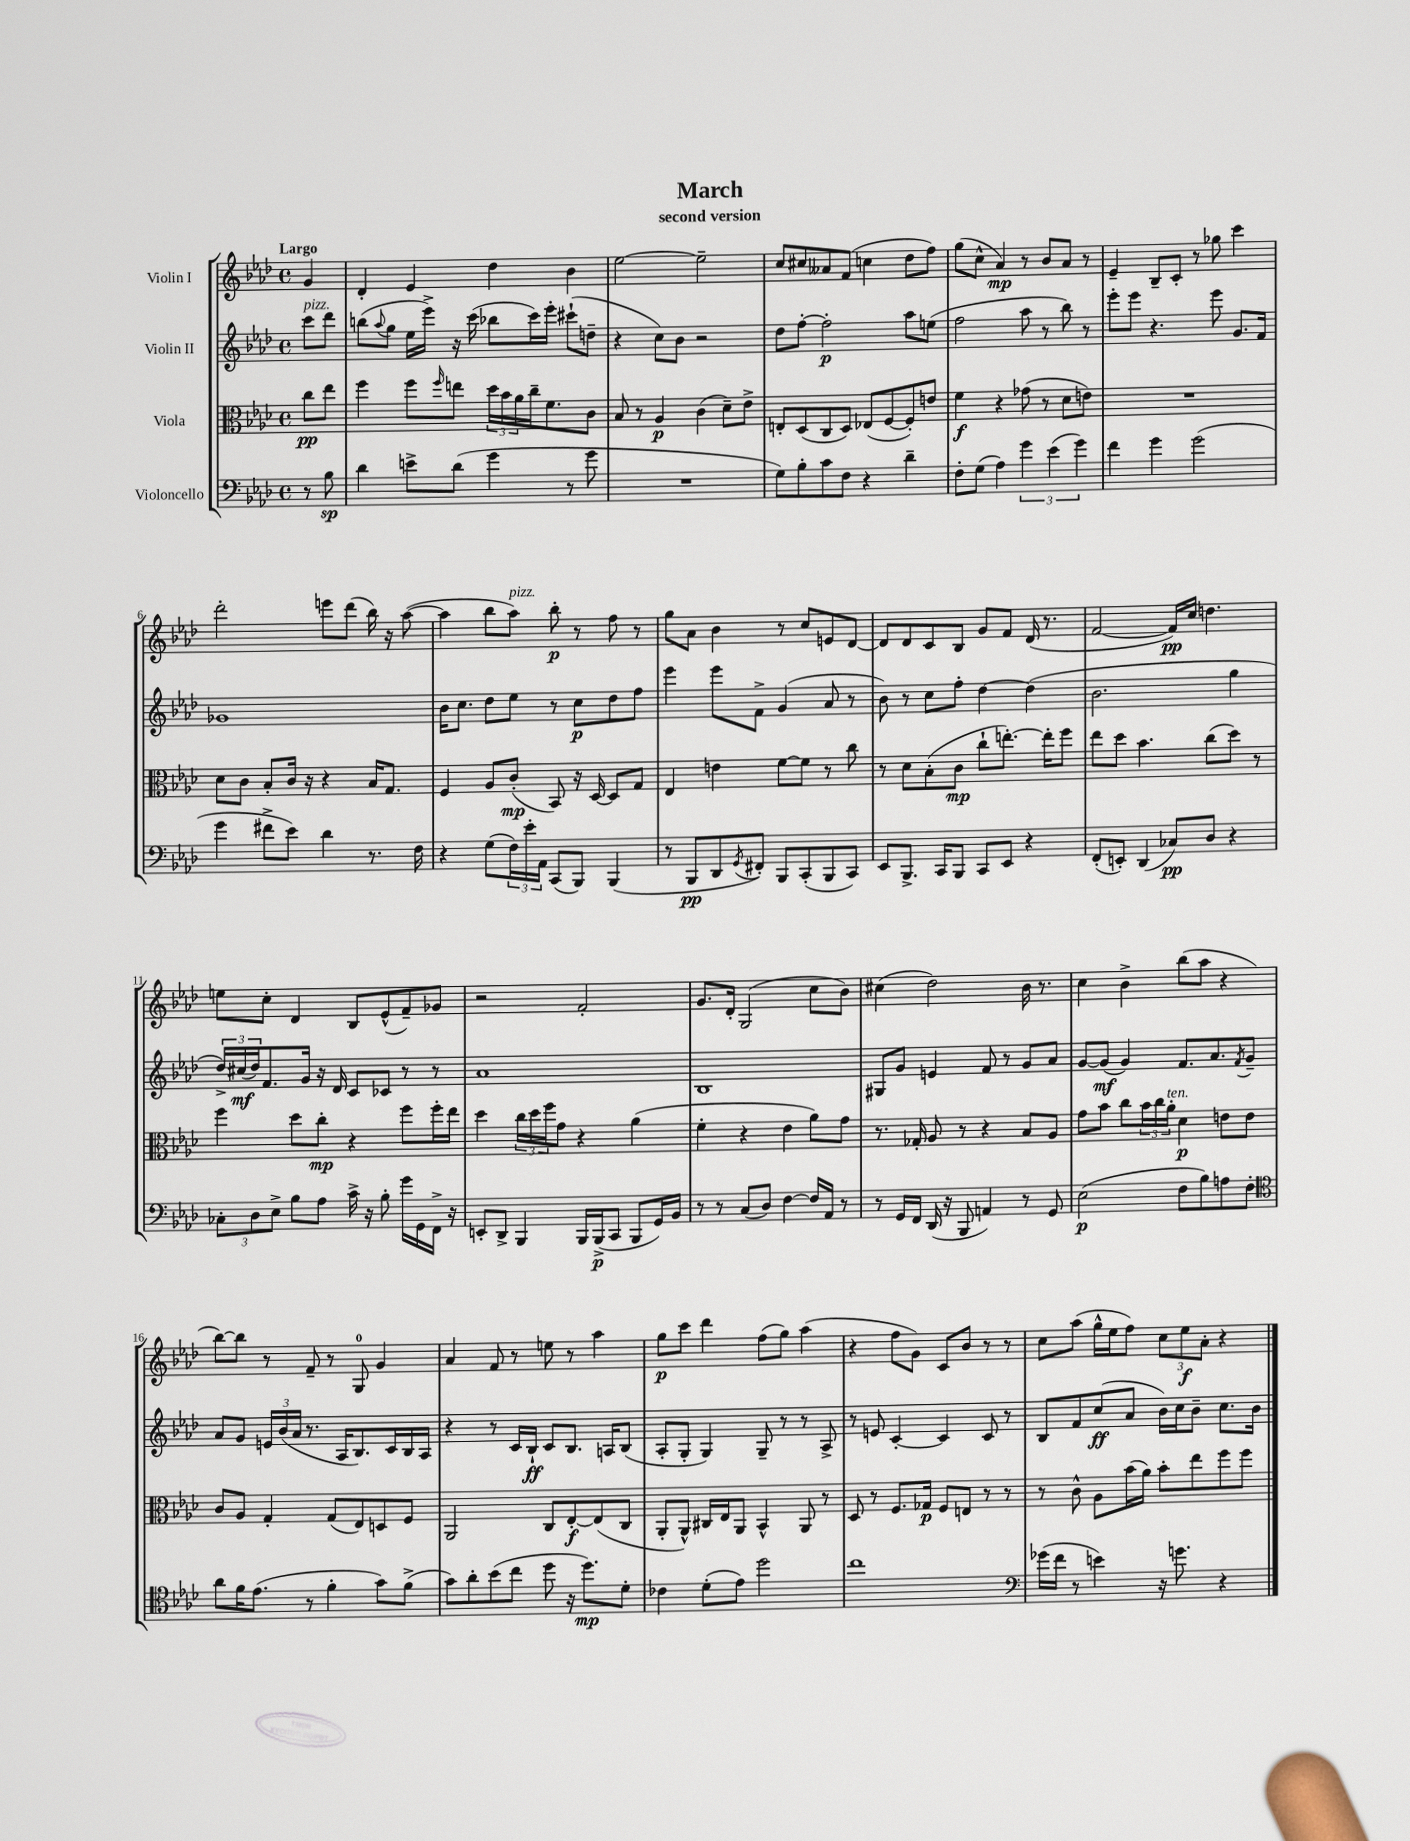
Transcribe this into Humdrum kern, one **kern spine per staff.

**kern	**dynam	**kern	**dynam	**kern	**dynam	**kern	**dynam
*part4	*part4	*part3	*part3	*part2	*part2	*part1	*part1
*staff4	*staff4	*staff3	*staff3	*staff2	*staff2	*staff1	*staff1
*I"Violoncello	*	*I"Viola	*	*I"Violin II	*	*I"Violin I	*
*clefF4	*	*clefC3	*	*clefG2	*	*clefG2	*
*k[b-e-a-d-]	*	*k[b-e-a-d-]	*	*k[b-e-a-d-]	*	*k[b-e-a-d-]	*
*M4/4	*	*M4/4	*	*M4/4	*	*M4/4	*
*met(c)	*	*met(c)	*	*met(c)	*	*met(c)	*
=	=	=	=	=	=	=	=
!	!	!	!	!	!	!LO:TX:a:B:t=Largo	!
!	!	!	!	!LO:TX:a:i:t=pizz.	!	!	!
8r	.	8cc\L	pp	8ccc\L	.	4g/	.
8B-\	sp	8ee-\J	.	8ddd-\J	.	.	.
=1	=1	=1	=1	=1	=1	=1	=1
4d-\	.	4ff\	.	(8bbn\L	.	4d-'/	.
.	.	.	.	8qqaa-/	.	.	.
.	.	.	.	8gg\J	.	.	.
8en^\L	.	8ff\L	.	16ee-\LL	.	4e-/	.
.	.	.	.	16eee-^\JJ)	.	.	.
.	.	16qqff/	.	.	.	.	.
(8d-\J	.	8een\J	.	16r	.	.	.
.	.	.	.	(16ccc\	.	.	.
4g\	.	24dd-\LL	.	8bb-X\L	.	4dd-\	.
.	.	24b-\	.	.	.	.	.
.	.	24a-\	.	.	.	.	.
.	.	16cc~\J	.	16ccc\L)	.	.	.
.	.	8.f\	.	16eee-'\JJ	.	.	.
8r	.	.	.	(8ccc#X`\L	.	4b-\	.
8g\	.	8c\J	.	8ddn~\J	.	.	.
=2	=2	=2	=2	=2	=2	=2	=2
1r	.	8B-/	.	4r	.	[2ee-\	.
.	.	8r	.	.	.	.	.
.	.	4A-/	p	8cc\L)	.	.	.
.	.	.	.	8b-\J	.	.	.
.	.	(4c\	.	2r	.	2ee-~\]	.
.	.	8d-~\L)	.	.	.	.	.
.	.	8e-^\J	.	.	.	.	.
=3	=3	=3	=3	=3	=3	=3	=3
8G\L)	.	8En'/L	.	8dd-\L	.	8cc/L	.
8B-'\	.	(8D-/	.	[8ff'\J	.	8cc#X/	.
8c\	.	8C/	.	2ff'\]	p	8a--X/	.
8F\J	.	8D-/J)	.	.	.	(8f/J	.
4r	.	(8E-X/L	.	.	.	4ccn\	.
.	.	[8F/	.	.	.	.	.
4d-~\	.	8F'/])	.	8aa-\L	.	8dd-\L	.
.	.	8en/J	.	(8een\J	.	8ff\J)	.
=4	=4	=4	=4	=4	=4	=4	=4
8F'\L	.	4f\	f	2ff\	.	(8gg\L	.
(8G\J	.	.	.	.	.	8cc^^\J	.
4A-\)	.	4r	.	.	.	4a-/)	mp
6g\	.	(8g-X\	.	8aa-\	.	8r	.
.	.	8r	.	8r	.	8b-/L	.
(6e-\	.	.	.	.	.	.	.
.	.	8d-\L	.	8bb-\)	.	8a-/J	.
6g\)	.	.	.	.	.	.	.
.	.	8en\J)	.	8r	.	8r	.
=5	=5	=5	=5	=5	=5	=5	=5
4f\	.	1r	.	8eee-'\L	.	4e-~/	.
.	.	.	.	8eee-\J	.	.	.
4g\	.	.	.	4.r	.	8B-~/L	.
.	.	.	.	.	.	8c'/J	.
(2g\	.	.	.	.	.	8r	.
.	.	.	.	8eee-\	.	8gg-X\	.
.	.	.	.	8.g/L	.	4ccc\	.
.	.	.	.	16f/Jk	.	.	.
!!LO:LB:g=z
=6	=6	=6	=6	=6	=6	=6	=6
4g\	.	8d-\L	.	1g-X	.	2ddd-'\	.
.	.	8c\J	.	.	.	.	.
8f#X^\L	.	8B-'/L	.	.	.	.	.
8e-\J)	.	16c/Jk	.	.	.	.	.
.	.	16r	.	.	.	.	.
4d-\	.	4r	.	.	.	8eeen\L	.
.	.	.	.	.	.	(8ddd-\J	.
8.r	.	16B-/KL	.	.	.	16bb-\)	.
.	.	8.G/J	.	.	.	16r	.
.	.	.	.	.	.	([8aa-\	.
16F\	.	.	.	.	.	.	.
=7	=7	=7	=7	=7	=7	=7	=7
4r	.	4F/	.	16b-\KL	.	4aa-\]	.
.	.	.	.	8.cc\J	.	.	.
(8G\L	.	8A-/L	.	8dd-\L	.	8bb-\L	.
!	!	!	!	!	!	!LO:TX:a:i:t=pizz.	!
24F\L)	.	(8c'/J	mp	8ee-\J	.	8aa-\J)	.
24e-'\	.	.	.	.	.	.	.
24AA-\JJ	.	.	.	.	.	.	.
(8CC/L	.	8BB-/)	.	8r	.	8bb-'\	p
8BBB-/J)	.	16r	.	8cc\L	p	8r	.
.	.	[16D-/	.	.	.	.	.
(4BBB-/	.	8D-/L]	.	8dd-\	.	8ff\	.
.	.	8G/J	.	8ff\J	.	8r	.
=8	=8	=8	=8	=8	=8	=8	=8
8r	.	4E-/	.	4eee-\	.	8gg\L	.
8BBB-/L	pp	.	.	.	.	8a-\J	.
8DD-/	.	4en\	.	8eee-\L	.	4b-\	.
8qGG/	.	.	.	.	.	.	.
8FF#X'/J)	.	.	.	8f^\J	.	.	.
8BBB-/L	.	[8f\L	.	(4g/	.	8r	.
(8CC'/	.	8f\J]	.	.	.	8cc/L	.
8BBB-/	.	8r	.	8a-/	.	8en/	.
8CC/J)	.	8cc\	.	8r	.	[8d-/J	.
=9	=9	=9	=9	=9	=9	=9	=9
8EE-/L	.	8r	.	8b-\)	.	8d-/L]	.
8.BBB-^/J	.	8d-\L	.	8r	.	8d-/	.
.	.	(8B-'\	.	8cc\L	.	8c/	.
16CC/KL	.	.	.	.	.	.	.
8BBB-/J	.	8c\J	mp	8ff'\J	.	8B-/J	.
8CC/L	.	8cc`\L	.	[4dd-\	.	8g/L	.
8EE-/J	.	[8.een'\J)	.	.	.	8f/J	.
4r	.	.	.	(4dd-\]	.	(16d-/	.
.	.	16ee'\KL]	.	.	.	8.r	.
.	.	8ff\J	.	.	.	.	.
=10	=10	=10	=10	=10	=10	=10	=10
(8FF'/L	.	8ee-\L	.	2.b-\	.	[2f/	.
8EEn'/J)	.	8dd-\J	.	.	.	.	.
(4DD-/	.	4.b-\	.	.	.	.	.
8C-X/L)	pp	.	.	.	.	16f/LL])	pp
.	.	.	.	.	.	16cc/JJ	.
8D-/J	.	(8cc\L	.	.	.	4.ddn\	.
4r	.	8dd-\J)	.	4gg\	.	.	.
.	.	8r	.	.	.	.	.
!!LO:LB:g=z
=11	=11	=11	=11	=11	=11	=11	=11
12C-X'\L	.	4ff\	.	24dd-^/LL)	.	8een\L	.
.	.	.	.	(24cc#X/	mf	.	.
12D-\	.	.	.	24dd-/J)	.	.	.
.	.	.	.	8.f/	.	8cc'\J	.
12E-^\J	.	.	.	.	.	.	.
8B-\L	.	8dd-\L	.	.	.	4d-/	.
.	.	.	.	16g/Jk	.	.	.
8A-\J	.	8cc'\J	mp	16r	.	.	.
.	.	.	.	16d-/	.	.	.
16c^\	.	4r	.	8c/L	.	8B-/L	.
16r	.	.	.	.	.	.	.
8B-'\	.	.	.	8c-X/J	.	(8e-^^/	.
16g\LL	.	8ff\L	.	8r	.	8f~/)	.
16GG\	.	.	.	.	.	.	.
16FF^\JJ	.	16ff'\L	.	8r	.	8g-X/J	.
16r	.	16ee-\JJ	.	.	.	.	.
=12	=12	=12	=12	=12	=12	=12	=12
8EEn'/L	.	4dd-\	.	1a-	.	2r	.
8DD-^/J	.	.	.	.	.	.	.
4BBB-/	.	24cc\LL	.	.	.	.	.
.	.	24dd-\	.	.	.	.	.
.	.	24ff\J	.	.	.	.	.
.	.	8g\J	.	.	.	.	.
16BBB-/LL	.	4r	.	.	.	2f'/	.
(16BBB-^/J	p	.	.	.	.	.	.
8CC/J	.	.	.	.	.	.	.
8BBB-/L	.	(4a-\	.	.	.	.	.
16GG/L)	.	.	.	.	.	.	.
16BB-/JJ	.	.	.	.	.	.	.
=13	=13	=13	=13	=13	=13	=13	=13
8r	.	4f'\	.	1B-	.	8.g/L	.
8r	.	.	.	.	.	.	.
.	.	.	.	.	.	16d-'/Jk	.
(8C/L	.	4r	.	.	.	(2G/	.
8D-/J)	.	.	.	.	.	.	.
[4F\	.	4e-\	.	.	.	.	.
16F/LL]	.	8a-\L)	.	.	.	8cc\L	.
16AA-/JJ	.	.	.	.	.	.	.
8r	.	8g\J	.	.	.	8b-\J)	.
=14	=14	=14	=14	=14	=14	=14	=14
8r	.	8.r	.	8G#X/L	.	(4cc#X\	.
16GG/LL	.	.	.	8g/J	.	.	.
16FF/JJ	.	16G-X'/	.	.	.	.	.
(16DD-/	.	8A-/	.	4en/	.	2dd-\)	.
16r	.	.	.	.	.	.	.
8BBB-/	.	8r	.	.	.	.	.
4AAn/)	.	4r	.	8f/	.	.	.
.	.	.	.	8r	.	.	.
8r	.	8B-/L	.	8g/L	.	16b-\	.
.	.	.	.	.	.	8.r	.
8GG/	.	8A-/J	.	8a-/J	.	.	.
=15	=15	=15	=15	=15	=15	=15	=15
(2E-\	p	8g\L	.	[8g/L	.	4cc\	.
.	.	8b-\J	.	(8g/J]	mf	.	.
.	.	8cc\L	.	4g/)	.	4b-^\	.
.	.	24b-\L	.	.	.	.	.
.	.	24cc\	.	.	.	.	.
!	!	!LO:TX:a:i:t=ten.	!	!	!	!	!
.	.	24a-'\JJ	.	.	.	.	.
8F\L	.	4d-\	p	8.f/L	.	(8bb-\L	.
8B-\)	.	.	.	.	.	8aa-\J	.
.	.	.	.	8.a-/	.	.	.
8An\	.	8en\L	.	.	.	4r	.
.	.	.	.	8qf/	.	.	.
8F'\J	.	8e\J	.	8g~/J	.	.	.
!!LO:LB:g=z
=16	=16	=16	=16	=16	=16	=16	=16
*clefC4	*	*	*	*	*	*	*
8a-\L	.	8c/L	.	8a-/L	.	[8bb-\L)	.
16f\K	.	8A-/J	.	8g/J	.	8bb-\J]	.
(8.e-\J	.	.	.	.	.	.	.
.	.	4G'/	.	24en/LL	.	8r	.
.	.	.	.	(24b-/	.	.	.
.	.	.	.	24a-/JJ	.	.	.
8r	.	.	.	8.r	.	8f~/	.
4f'\	.	(8G/L	.	.	.	8r	.
.	.	.	.	16A-/KL	.	.	.
.	.	8E-/)	.	8.B-/)	.	8G/	.
8g\L)	.	8Dn/	.	.	.	4g/	.
.	.	.	.	16c/L	.	.	.
(8f^\J	.	8F/J	.	16B-/	.	.	.
.	.	.	.	16A-/JJ	.	.	.
=17	=17	=17	=17	=17	=17	=17	=17
8g\L)	.	2AA-/	.	4r	.	4a-/	.
8a-'\	.	.	.	.	.	.	.
(8b-\	.	.	.	8r	.	8f/	.
8cc\J	.	.	.	16c/LL	.	8r	.
.	.	.	.	16B-`/JJ	ff	.	.
8dd-\	.	8C/L	.	8c/L	.	8een\	.
16r	.	[8E-'/	f	8.B-/J	.	8r	.
8.dd-\L)	mp	.	.	.	.	.	.
.	.	(8E-/]	.	.	.	4aa-\	.
.	.	.	.	16An/KL	.	.	.
8d-'\J	.	8C/J	.	(8B-/J	.	.	.
=18	=18	=18	=18	=18	=18	=18	=18
4c-X\	.	8AA-'/L	.	8A-'/L	.	8gg\L	p
.	.	8AA-^^/J)	.	8G'/J	.	8ccc\J	.
(8d-'\L	.	16C#X/LL	.	4G/)	.	4ddd-\	.
.	.	16E-/J	.	.	.	.	.
8e-\J)	.	8AA-/J	.	.	.	.	.
2dd-\	.	4BB-^^/	.	8G~/	.	(8ff\L	.
.	.	.	.	8r	.	8gg\J)	.
.	.	8AA-/	.	8r	.	(4aa-\	.
.	.	8r	.	8A-^/	.	.	.
=19	=19	=19	=19	=19	=19	=19	=19
1cc	.	8D-/	.	8r	.	4r	.
.	.	8r	.	8en/	.	.	.
.	.	8.F/L	.	[4c'/	.	8ff\L	.
.	.	.	.	.	.	8g\J)	.
.	.	16G-X/Jk	p	.	.	.	.
.	.	8F/L	.	4c/]	.	8c/L	.
.	.	8En/J	.	.	.	8b-/J	.
.	.	8r	.	8c/	.	8r	.
.	.	8r	.	8r	.	8r	.
=20	=20	=20	=20	=20	=20	=20	=20
*clefF4	*	*	*	*	*	*	*
(16g-X\LL	.	8r	.	8B-/L	.	8cc\L	.
16f\JJ	.	.	.	.	.	.	.
8r	.	8c^^\	.	8f/	.	(8aa-\J	.
4en\)	.	8A-\L	.	(8cc/	ff	16gg^^\LL	.
.	.	.	.	.	.	16ee-\J	.
.	.	(16b-\L	.	8a-/J	.	8ff\J)	.
.	.	16a-\JJ)	.	.	.	.	.
16r	.	8b-'\L	.	16b-\LL)	.	12cc\L	.
8.gn\	.	.	.	16cc\J	.	.	.
.	.	.	.	.	.	12ee-\	f
.	.	8ee-\	.	8b-~\J	.	.	.
.	.	.	.	.	.	12a-'\J	.
4r	.	8ff\	.	8.cc\L	.	4r	.
.	.	8ff\J	.	.	.	.	.
.	.	.	.	16b-\Jk	.	.	.
==	==	==	==	==	==	==	==
*-	*-	*-	*-	*-	*-	*-	*-
